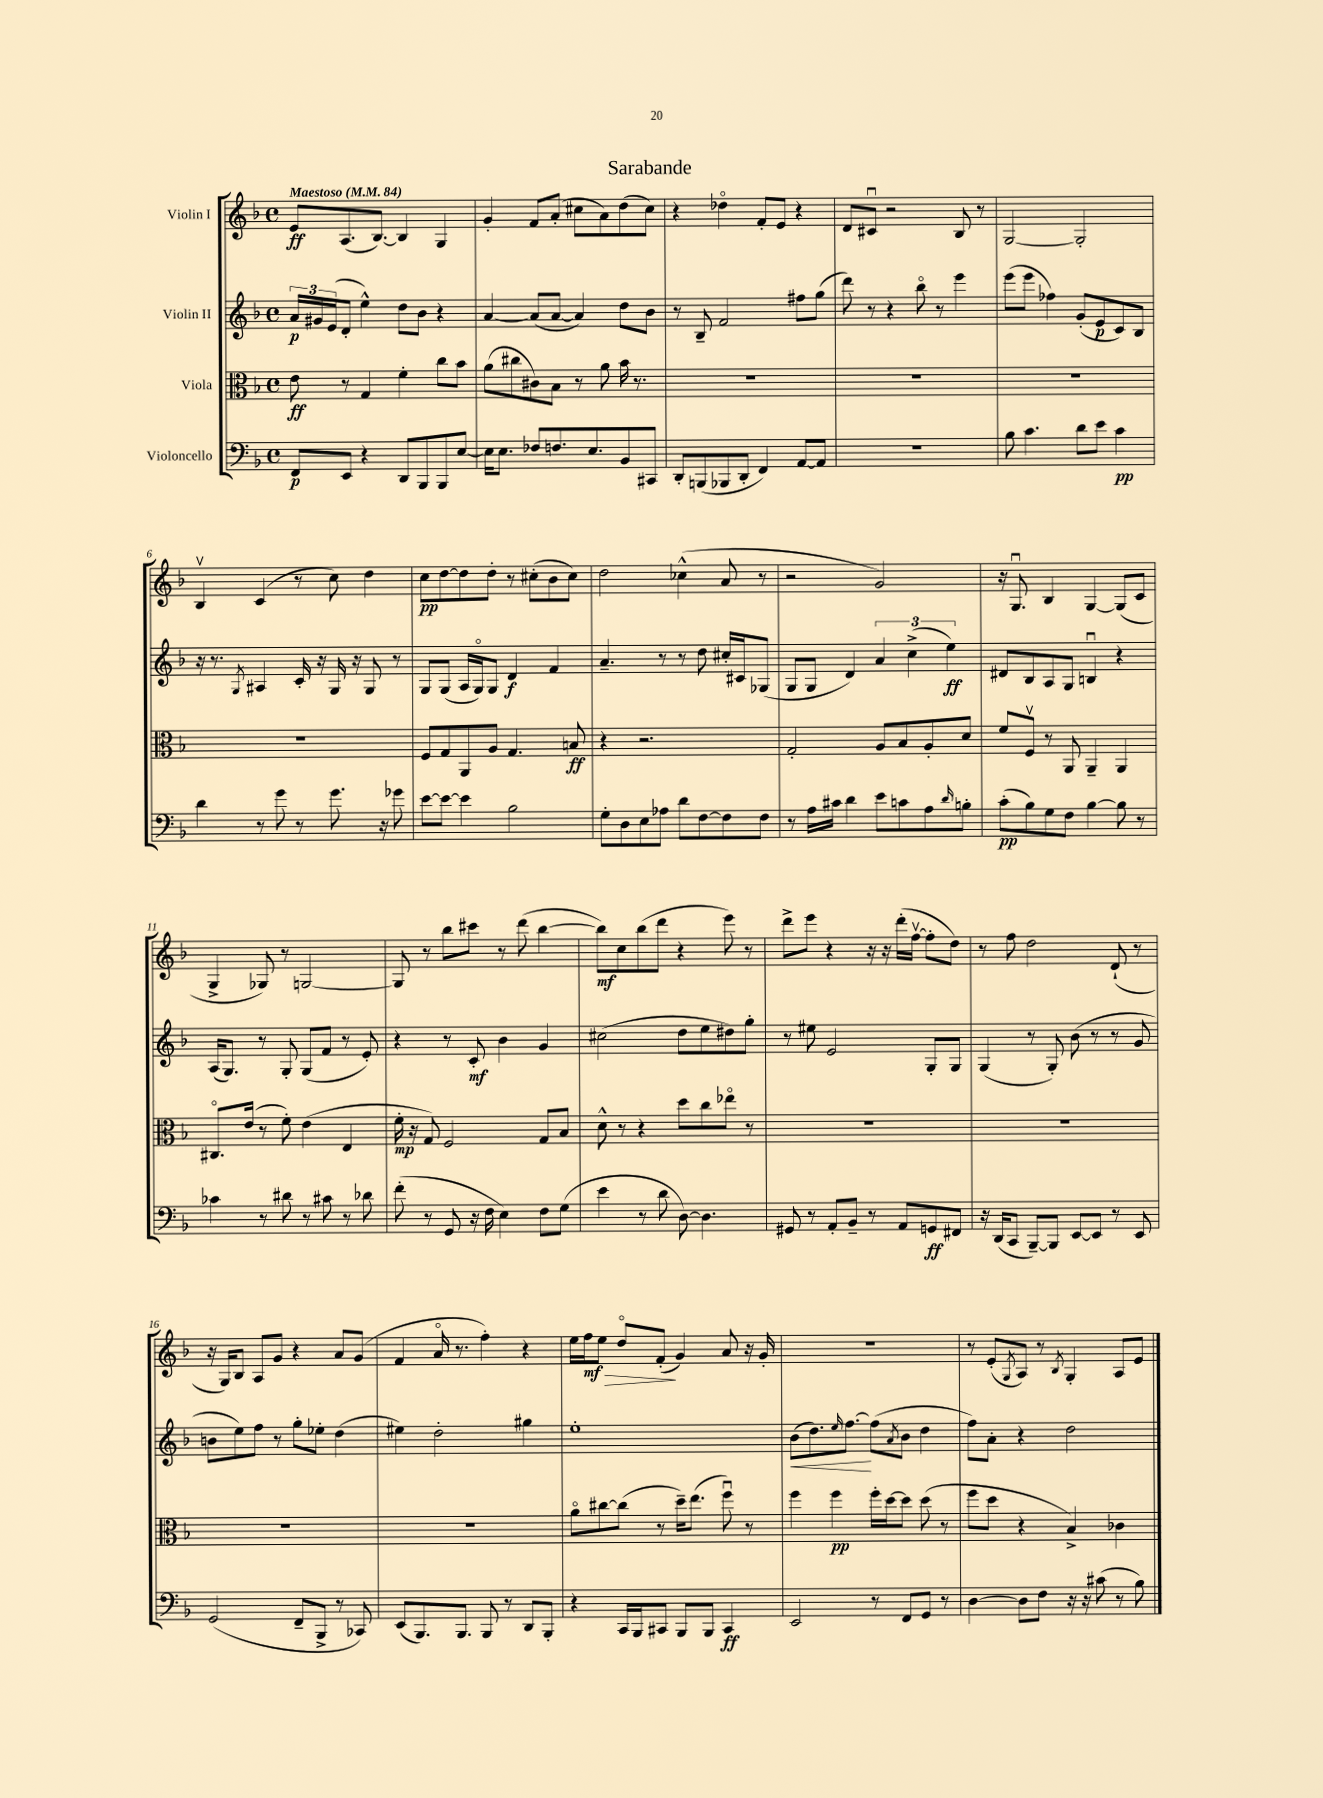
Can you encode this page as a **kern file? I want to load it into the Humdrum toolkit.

**kern	**dynam	**kern	**dynam	**kern	**dynam	**kern	**dynam
*part4	*part4	*part3	*part3	*part2	*part2	*part1	*part1
*staff4	*staff4	*staff3	*staff3	*staff2	*staff2	*staff1	*staff1
*I"Violoncello	*	*I"Viola	*	*I"Violin II	*	*I"Violin I	*
*clefF4	*	*clefC3	*	*clefG2	*	*clefG2	*
*k[b-]	*	*k[b-]	*	*k[b-]	*	*k[b-]	*
*M4/4	*	*M4/4	*	*M4/4	*	*M4/4	*
*met(c)	*	*met(c)	*	*met(c)	*	*met(c)	*
*MM84	*	*MM84	*	*MM84	*	*MM84	*
=1	=1	=1	=1	=1	=1	=1	=1
!	!	!	!	!	!	!LO:TX:a:B:t=Maestoso	!
8FF/L	p	8e\	ff	24a/LL	p	8e/L	ff
.	.	.	.	24g#X/	.	.	.
.	.	.	.	(24e/J	.	.	.
8EE/J	.	8r	.	8d'/J	.	(8.A/	.
4r	.	4G/	.	4ee^^\)	.	.	.
.	.	.	.	.	.	[8.B-/J)	.
8DD/L	.	4f'\	.	8dd\L	.	4B-/]	.
8BBB-/	.	.	.	8b-\J	.	.	.
8BBB-/	.	8cc\L	.	4r	.	4G/	.
[8E/J	.	8b-\J	.	.	.	.	.
=2	=2	=2	=2	=2	=2	=2	=2
16E\KL]	.	(8a\L	.	[4a/	.	4g'/	.
8.E\J	.	.	.	.	.	.	.
.	.	8cc#X\	.	.	.	.	.
8F-X/L	.	8c#X\)	.	(8a/L]	.	8f/L	.
8.Fn/	.	8B-\J	.	[8a/J	.	(8a'/J	.
.	.	8r	.	4a/])	.	8cc#X\L	.
8.E/	.	.	.	.	.	.	.
.	.	8a\	.	.	.	8a\)	.
8BB-/	.	16b-\	.	8dd\L	.	(8dd\	.
.	.	8.r	.	.	.	.	.
8CC#X/J	.	.	.	8b-\J	.	8cc#\J)	.
=3	=3	=3	=3	=3	=3	=3	=3
8DD'/L	.	1r	.	8r	.	4r	.
(8BBBn/	.	.	.	8B-~/	.	.	.
8BBB-X/	.	.	.	2f/	.	4dd-X\	.
8DD'/J	.	.	.	.	.	.	.
4FF/)	.	.	.	.	.	8f'/L	.
.	.	.	.	.	.	8e/J	.
[8AA/L	.	.	.	8ff#X\L	.	4r	.
8AA/J]	.	.	.	(8gg\J	.	.	.
=4	=4	=4	=4	=4	=4	=4	=4
1r	.	1r	.	8ddd\)	.	8d/L	.
.	.	.	.	8r	.	8c#Xu/J	.
.	.	.	.	4r	.	2r	.
.	.	.	.	8bb-\	.	.	.
.	.	.	.	8r	.	.	.
.	.	.	.	4eee\	.	8B-/	.
.	.	.	.	.	.	8r	.
=5	=5	=5	=5	=5	=5	=5	=5
8B-\	.	1r	.	(8eee\L	.	[2G/	.
4.c\	.	.	.	8eee\J	.	.	.
.	.	.	.	4ff-X\)	.	.	.
8d\L	.	.	.	(8g'/L	.	2G'/]	.
8e\J	.	.	.	8e/	p	.	.
4c\	pp	.	.	8c/)	.	.	.
.	.	.	.	8B-/J	.	.	.
!!LO:LB:g=z
=6	=6	=6	=6	=6	=6	=6	=6
4d\	.	1r	.	16r	.	4B-v/	.
.	.	.	.	8.r	.	.	.
.	.	.	.	8qG/	.	.	.
8r	.	.	.	4A#X/	.	(4c/	.
8g\	.	.	.	.	.	.	.
8r	.	.	.	16c'/	.	8r	.
.	.	.	.	16r	.	.	.
8.g\	.	.	.	16G/	.	8cc\)	.
.	.	.	.	16r	.	.	.
.	.	.	.	8G/	.	4dd\	.
16r	.	.	.	.	.	.	.
8g-X\	.	.	.	8r	.	.	.
=7	=7	=7	=7	=7	=7	=7	=7
[8e\L	.	8F/L	.	8G/L	.	8cc\L	pp
8e\J_	.	8G/	.	(8G/J	.	[8dd\	.
4e\]	.	8AA/	.	16A/LL	.	8dd\]	.
.	.	.	.	16G/J)	.	.	.
.	.	8A/J	.	8G/J	.	8dd'\J	.
2B-\	.	4.G/	.	4d/	f	8r	.
.	.	.	.	.	.	(8cc#X'\L	.
.	.	.	.	4f/	.	8b-\	.
.	.	8Bn/	ff	.	.	8cc#\J)	.
=8	=8	=8	=8	=8	=8	=8	=8
8G'\L	.	4r	.	4.a~/	.	2dd\	.
8D\	.	.	.	.	.	.	.
8E\	.	2.r	.	.	.	.	.
8A-X\J	.	.	.	8r	.	.	.
8d\L	.	.	.	8r	.	(4cc-X^^\	.
[8F\	.	.	.	8dd\	.	.	.
8F\]	.	.	.	16cc#X'/LL	.	8a/	.
.	.	.	.	16c#X/J	.	.	.
8F\J	.	.	.	(8G-X/J	.	8r	.
=9	=9	=9	=9	=9	=9	=9	=9
8r	.	2G'/	.	8G/L	.	2r	.
16A\LL	.	.	.	8G/J	.	.	.
16c#X\JJ	.	.	.	.	.	.	.
4d\	.	.	.	4d/)	.	.	.
8e\L	.	8A/L	.	6a/	.	2g/)	.
8cn\	.	8B-/	.	.	.	.	.
.	.	.	.	(6cc^\	.	.	.
8A\	.	8A'/	.	.	.	.	.
.	.	.	.	6ee\)	ff	.	.
16qqd/	.	.	.	.	.	.	.
8Bn'\J	.	8d/J	.	.	.	.	.
=10	=10	=10	=10	=10	=10	=10	=10
(8c'\L	pp	8f/L	.	8d#X/L	.	16r	.
.	.	.	.	.	.	8.Gu/	.
8B-\)	.	8Fv/J	.	8B-/	.	.	.
8G\	.	8r	.	8A/	.	4B-/	.
8F\J	.	8AA/	.	8G/J	.	.	.
[4B-\	.	4AA~/	.	4Bnu/	.	[4G/	.
8B-\]	.	4AA/	.	4r	.	(8G/L]	.
8r	.	.	.	.	.	8c/J	.
!!LO:LB:g=z
=11	=11	=11	=11	=11	=11	=11	=11
4c-X\	.	8.C#X/L	.	(16A/KL	.	4G^/	.
.	.	.	.	8.G/J)	.	.	.
.	.	(16e/Jk	.	.	.	.	.
8r	.	8r	.	8r	.	8G-X/)	.
8d#X\	.	8f'\)	.	8G'/	.	8r	.
8r	.	(4e\	.	(8G/L	.	[2Gn/	.
8c#X\	.	.	.	8f/J	.	.	.
8r	.	4E/	.	8r	.	.	.
8d-X\	.	.	.	8e'/)	.	.	.
=12	=12	=12	=12	=12	=12	=12	=12
(8f'\	.	16f'\	mp	4r	.	8G/]	.
.	.	16r	.	.	.	.	.
8r	.	8G/)	.	.	.	8r	.
8GG/	.	2F/	.	8r	.	8bb-\L	.
16r	.	.	.	8c'/	mf	8ccc#X\J	.
16F\	.	.	.	.	.	.	.
4E\)	.	.	.	4b-\	.	8r	.
.	.	.	.	.	.	(8ddd\	.
8F\L	.	8G/L	.	4g/	.	[4bb-\	.
(8G\J	.	8B-/J	.	.	.	.	.
=13	=13	=13	=13	=13	=13	=13	=13
4e\	.	8d^^\	.	(2cc#X\	.	8bb-\L])	mf
.	.	8r	.	.	.	8cc\	.
8r	.	4r	.	.	.	(8bb-\	.
8d\	.	.	.	.	.	8ddd\J	.
[8D\)	.	8dd\L	.	8dd\L	.	4r	.
4.D\]	.	8cc\	.	8ee\	.	.	.
.	.	8ee-X\J	.	8dd#X\)	.	8eee\)	.
.	.	8r	.	8gg'\J	.	8r	.
=14	=14	=14	=14	=14	=14	=14	=14
8GG#X/	.	1r	.	8r	.	8ddd^\L	.
8r	.	.	.	8ee#X\	.	8eee\J	.
8AA'/L	.	.	.	2e/	.	4r	.
8BB-~/J	.	.	.	.	.	.	.
8r	.	.	.	.	.	16r	.
.	.	.	.	.	.	16r	.
8AA/L	.	.	.	.	.	(16ddd'\LL	.
.	.	.	.	.	.	[16ffv\JJ	.
8GGn/	ff	.	.	8G'/L	.	8ff'\L]	.
8FF#X/J	.	.	.	8G/J	.	8dd\J)	.
=15	=15	=15	=15	=15	=15	=15	=15
16r	.	1r	.	(4G/	.	8r	.
(16DD/KL	.	.	.	.	.	.	.
8CC/J	.	.	.	.	.	8ff\	.
[8BBB-~/L)	.	.	.	8r	.	2dd\	.
8BBB-/J]	.	.	.	8G'/)	.	.	.
[8EE/L	.	.	.	(8b-\	.	.	.
8EE/J]	.	.	.	8r	.	.	.
8r	.	.	.	8r	.	(8d`/	.
8EE/	.	.	.	8g/	.	8r	.
!!LO:LB:g=z
=16	=16	=16	=16	=16	=16	=16	=16
(2GG/	.	1r	.	8bn\L	.	16r	.
.	.	.	.	.	.	16G/KL)	.
.	.	.	.	8ee\)	.	8B-/J	.
.	.	.	.	8ff\J	.	8A/L	.
.	.	.	.	8r	.	8g/J	.
8FF~/L	.	.	.	8gg'\L	.	4r	.
8BBB-^/J	.	.	.	8ee-X'\J	.	.	.
8r	.	.	.	(4dd\	.	8a/L	.
8CC-X/)	.	.	.	.	.	(8g/J	.
=17	=17	=17	=17	=17	=17	=17	=17
(8EE/L	.	1r	.	4ee#X\)	.	4f/	.
8.BBB-/)	.	.	.	.	.	.	.
.	.	.	.	2dd'\	.	16a/	.
8.BBB-/J	.	.	.	.	.	8.r	.
8BBB-/	.	.	.	.	.	4ff'\)	.
8r	.	.	.	.	.	.	.
8DD/L	.	.	.	4gg#X\	.	4r	.
8BBB-'/J	.	.	.	.	.	.	.
=18	=18	=18	=18	=18	=18	=18	=18
4r	.	8a\L	.	1ee'	.	16ee\LL	.
!	!	!	!	!	!	!	!LO:HP:b
.	.	.	.	.	.	16ff\J	> mf
.	.	[8cc#X\	.	.	.	8ee\J	.
16CC/LL	.	(8cc#\J]	.	.	.	8dd/L	.
16BBB-/J	.	.	.	.	.	.	.
8CC#X/J	.	8r	.	.	.	(8f'/J	.
8BBB-/L	.	16dd~\KL)	.	.	.	4g/)	]
.	.	(8.ee\J	.	.	.	.	.
8BBB-/J	.	.	.	.	.	.	.
4CC#/	ff	8ffu\)	.	.	.	8a/	.
.	.	8r	.	.	.	16r	.
.	.	.	.	.	.	16g'/	.
=19	=19	=19	=19	=19	=19	=19	=19
!	!	!	!	!	!LO:HP:b	!	!
2EE/	.	4ff\	.	(8b-\L	<	1r	.
.	.	.	.	8.dd\)	.	.	.
.	.	4ff\	pp	.	.	.	.
.	.	.	.	16qqee/	.	.	.
.	.	.	.	[8.ff\J	.	.	.
8r	.	16ff'\LL	.	(8ff\L]	[	.	.
.	.	[16dd\J	.	.	.	.	.
.	.	.	.	8qa/	.	.	.
8FF/L	.	8dd\J]	.	8b-\J	.	.	.
8GG/J	.	(8dd\	.	4dd\	.	.	.
8r	.	8r	.	.	.	.	.
=20	=20	=20	=20	=20	=20	=20	=20
[4D\	.	8ff\L	.	8ff\L)	.	8r	.
.	.	8dd\J	.	8a'\J	.	(8e'/L	.
.	.	.	.	.	.	8qG/	.
8D\L]	.	4r	.	4r	.	8A/J)	.
8F\J	.	.	.	.	.	8r	.
.	.	.	.	.	.	8qB-/	.
16r	.	4B-^/)	.	2dd\	.	4G'/	.
16r	.	.	.	.	.	.	.
(8c#X\	.	.	.	.	.	.	.
8r	.	4c-X\	.	.	.	8A/L	.
8B-\)	.	.	.	.	.	8e/J	.
==	==	==	==	==	==	==	==
*-	*-	*-	*-	*-	*-	*-	*-
